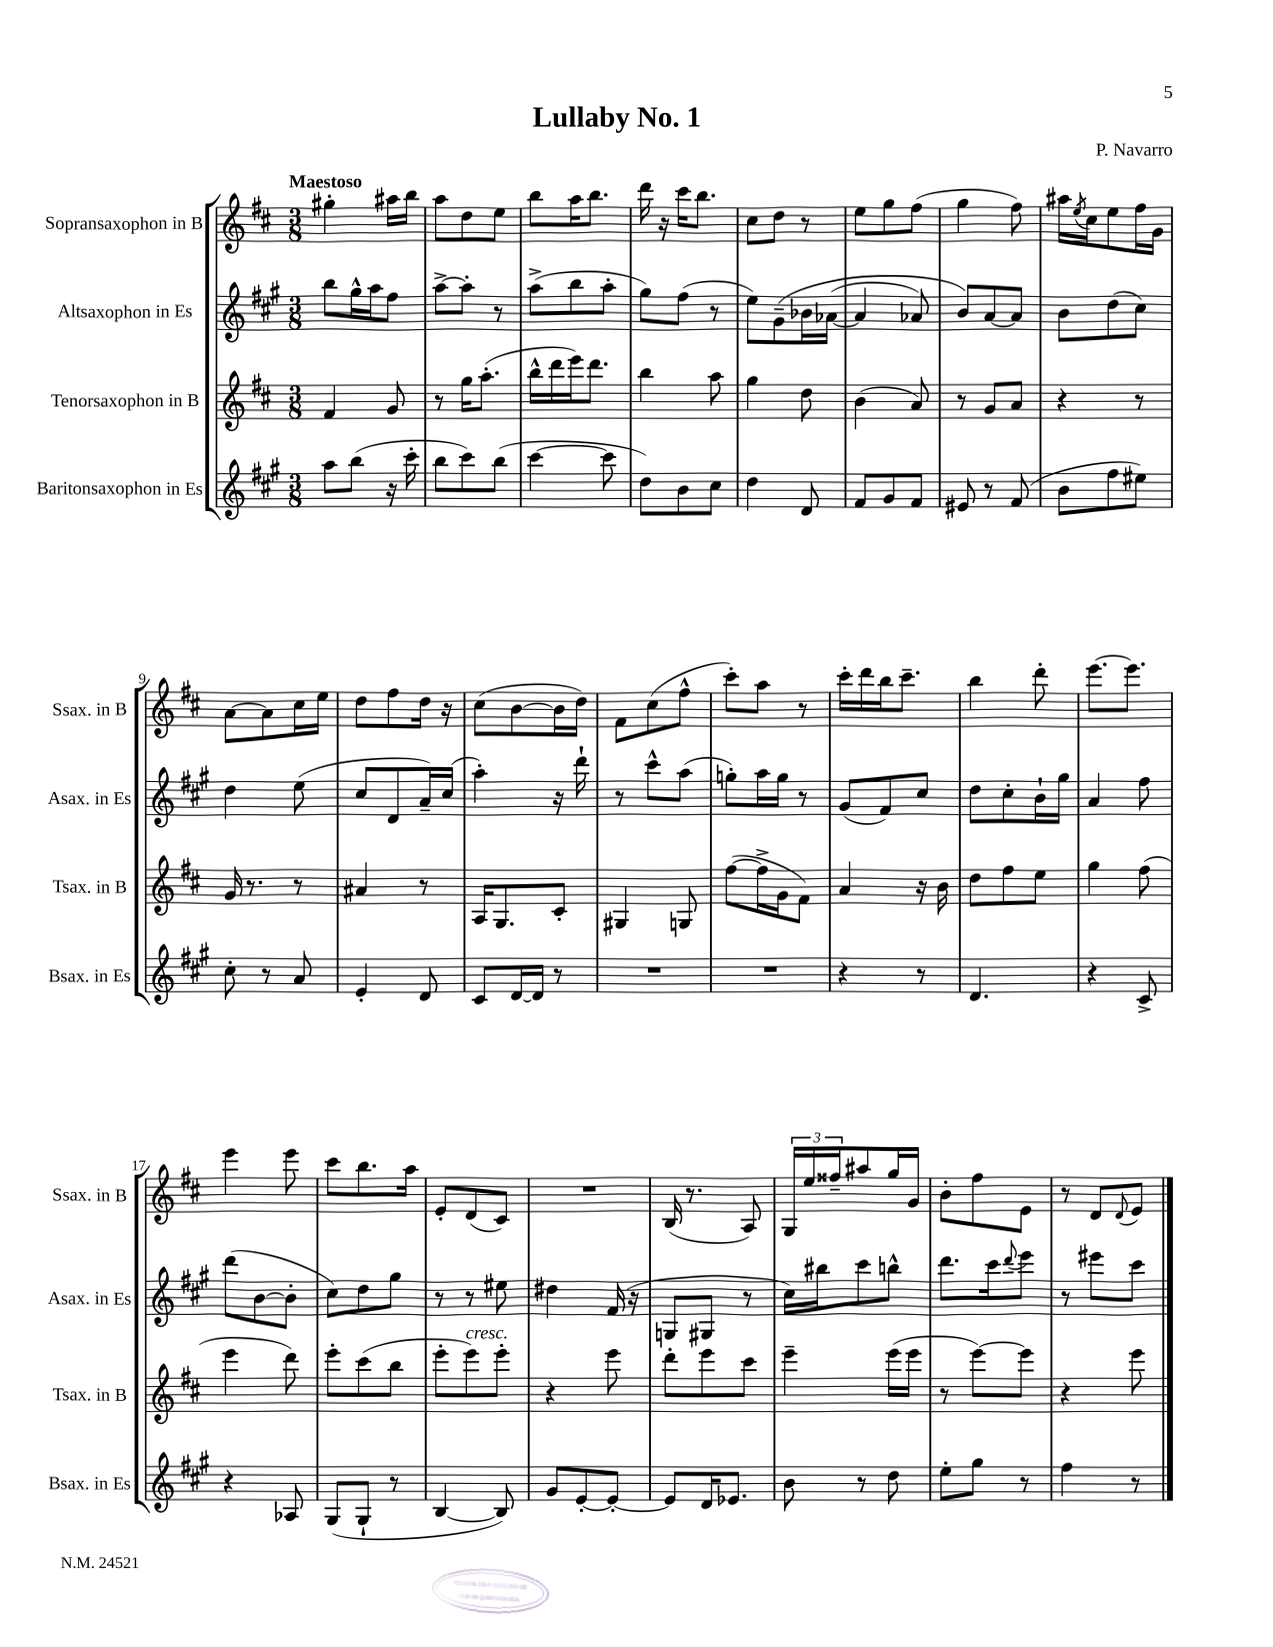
\header { title = "Lullaby No. 1" composer = "P. Navarro" }
<<
\new StaffGroup <<
\new Staff = "s0" \with { instrumentName = "Sopransaxophon in B" shortInstrumentName = "Ssax. in B" } {
    \clef treble \key d \major \numericTimeSignature \time 3/8 \tempo "Maestoso"
    gis''4-. ais''16 b''16 |
    a''8 d''8 e''8 |
    b''8 a''16 b''8. |
    d'''16 r16 cis'''16 b''8. |
    cis''8 d''8 r8 |
    e''8 g''8 fis''8( |
    g''4 fis''8) |
    ais''16 \acciaccatura { e''8 } cis''16 e''8 fis''16 g'16 |
    a'8~ a'8 cis''16 e''16 |
    d''8 fis''8 d''16 r16 |
    cis''8( b'8~ b'16 d''16) |
    fis'8 cis''8( fis''8-^ |
    cis'''8-.) a''8 r8 |
    cis'''16-. d'''16 b''16 cis'''8.-- |
    b''4 d'''8-. |
    e'''8.~ e'''8. |
    e'''4 e'''8 |
    cis'''8 b''8. a''16 |
    e'8-. d'8( cis'8) |
    R4. |
    b16( r8. a8) |
    \tuplet 3/2 { g16 e''16 fisis''16-- } ais''8 g''16 g'16 |
    b'8-. fis''8 e'8 |
    r8 d'8 \appoggiatura { d'8 } e'8 \bar "|." |
}
\new Staff = "s1" \with { instrumentName = "Altsaxophon in Es" shortInstrumentName = "Asax. in Es" } {
    \clef treble \key a \major \numericTimeSignature \time 3/8
    b''8 gis''16-^ a''16 fis''8 |
    a''8~-> a''8-. r8 |
    a''8->( b''8 a''8-. |
    gis''8) fis''8( r8 |
    e''8) gis'8--\( bes'16 aes'16~( |
    aes'4 aes'8) |
    b'8\) a'8~ a'8 |
    b'8 d''8( cis''8) |
    d''4 e''8( |
    cis''8 d'8 a'16--) cis''16( |
    a''4-.) r16 d'''16-! |
    r8 cis'''8-^ a''8( |
    g''8-.) a''16 g''16 r8 |
    gis'8( fis'8) cis''8 |
    d''8 cis''8-. b'16-! gis''16 |
    a'4 fis''8 |
    d'''8( b'8~ b'8-. |
    cis''8) d''8 gis''8 |
    r8 r8 eis''8 |
    dis''4 fis'16( r16 |
    g8 gis8 r8 |
    cis''16) bis''16 cis'''8 b''8-^ |
    d'''8. cis'''16 \appoggiatura { d'''8 } e'''8 |
    r8 eis'''8 cis'''8 \bar "|." |
}
\new Staff = "s2" \with { instrumentName = "Tenorsaxophon in B" shortInstrumentName = "Tsax. in B" } {
    \clef treble \key d \major \numericTimeSignature \time 3/8
    fis'4 g'8 |
    r8 g''16 a''8.-.( |
    b''16-^ d'''16 e'''16) d'''8. |
    b''4 a''8 |
    g''4 d''8 |
    b'4( a'8) |
    r8 g'8 a'8 |
    r4 r8 |
    g'16 r8. r8 |
    ais'4 r8 |
    a16 g8. cis'8-. |
    gis4 g8 |
    fis''8~( fis''16-> g'16 fis'8) |
    a'4 r16 b'16 |
    d''8 fis''8 e''8 |
    g''4 fis''8( |
    e'''4 d'''8) |
    e'''8-. cis'''8( b''8 |
    e'''8-. e'''8^\markup { \italic "cresc." }) e'''8-. |
    r4 e'''8 |
    d'''8-. e'''8 cis'''8 |
    e'''4-- e'''16( e'''16 |
    r8 e'''8~) e'''8 |
    r4 e'''8 \bar "|." |
}
\new Staff = "s3" \with { instrumentName = "Baritonsaxophon in Es" shortInstrumentName = "Bsax. in Es" } {
    \clef treble \key a \major \numericTimeSignature \time 3/8
    a''8 b''8( r16 cis'''16-. |
    b''8 cis'''8) b''8( |
    cis'''4~ cis'''8 |
    d''8) b'8 cis''8 |
    d''4 d'8 |
    fis'8 gis'8 fis'8 |
    eis'8 r8 fis'8( |
    b'8 fis''8 eis''8) |
    cis''8-. r8 a'8 |
    e'4-. d'8 |
    cis'8 d'16~ d'16 r8 |
    R4. |
    R4. |
    r4 r8 |
    d'4. |
    r4 cis'8-> |
    r4 aes8 |
    gis8( gis8-! r8 |
    b4~ b8) |
    gis'8 e'8~-. e'8~-. |
    e'8 d'16 ees'8. |
    b'8 r8 d''8 |
    e''8-. gis''8 r8 |
    fis''4 r8 \bar "|." |
}
>>
>>
